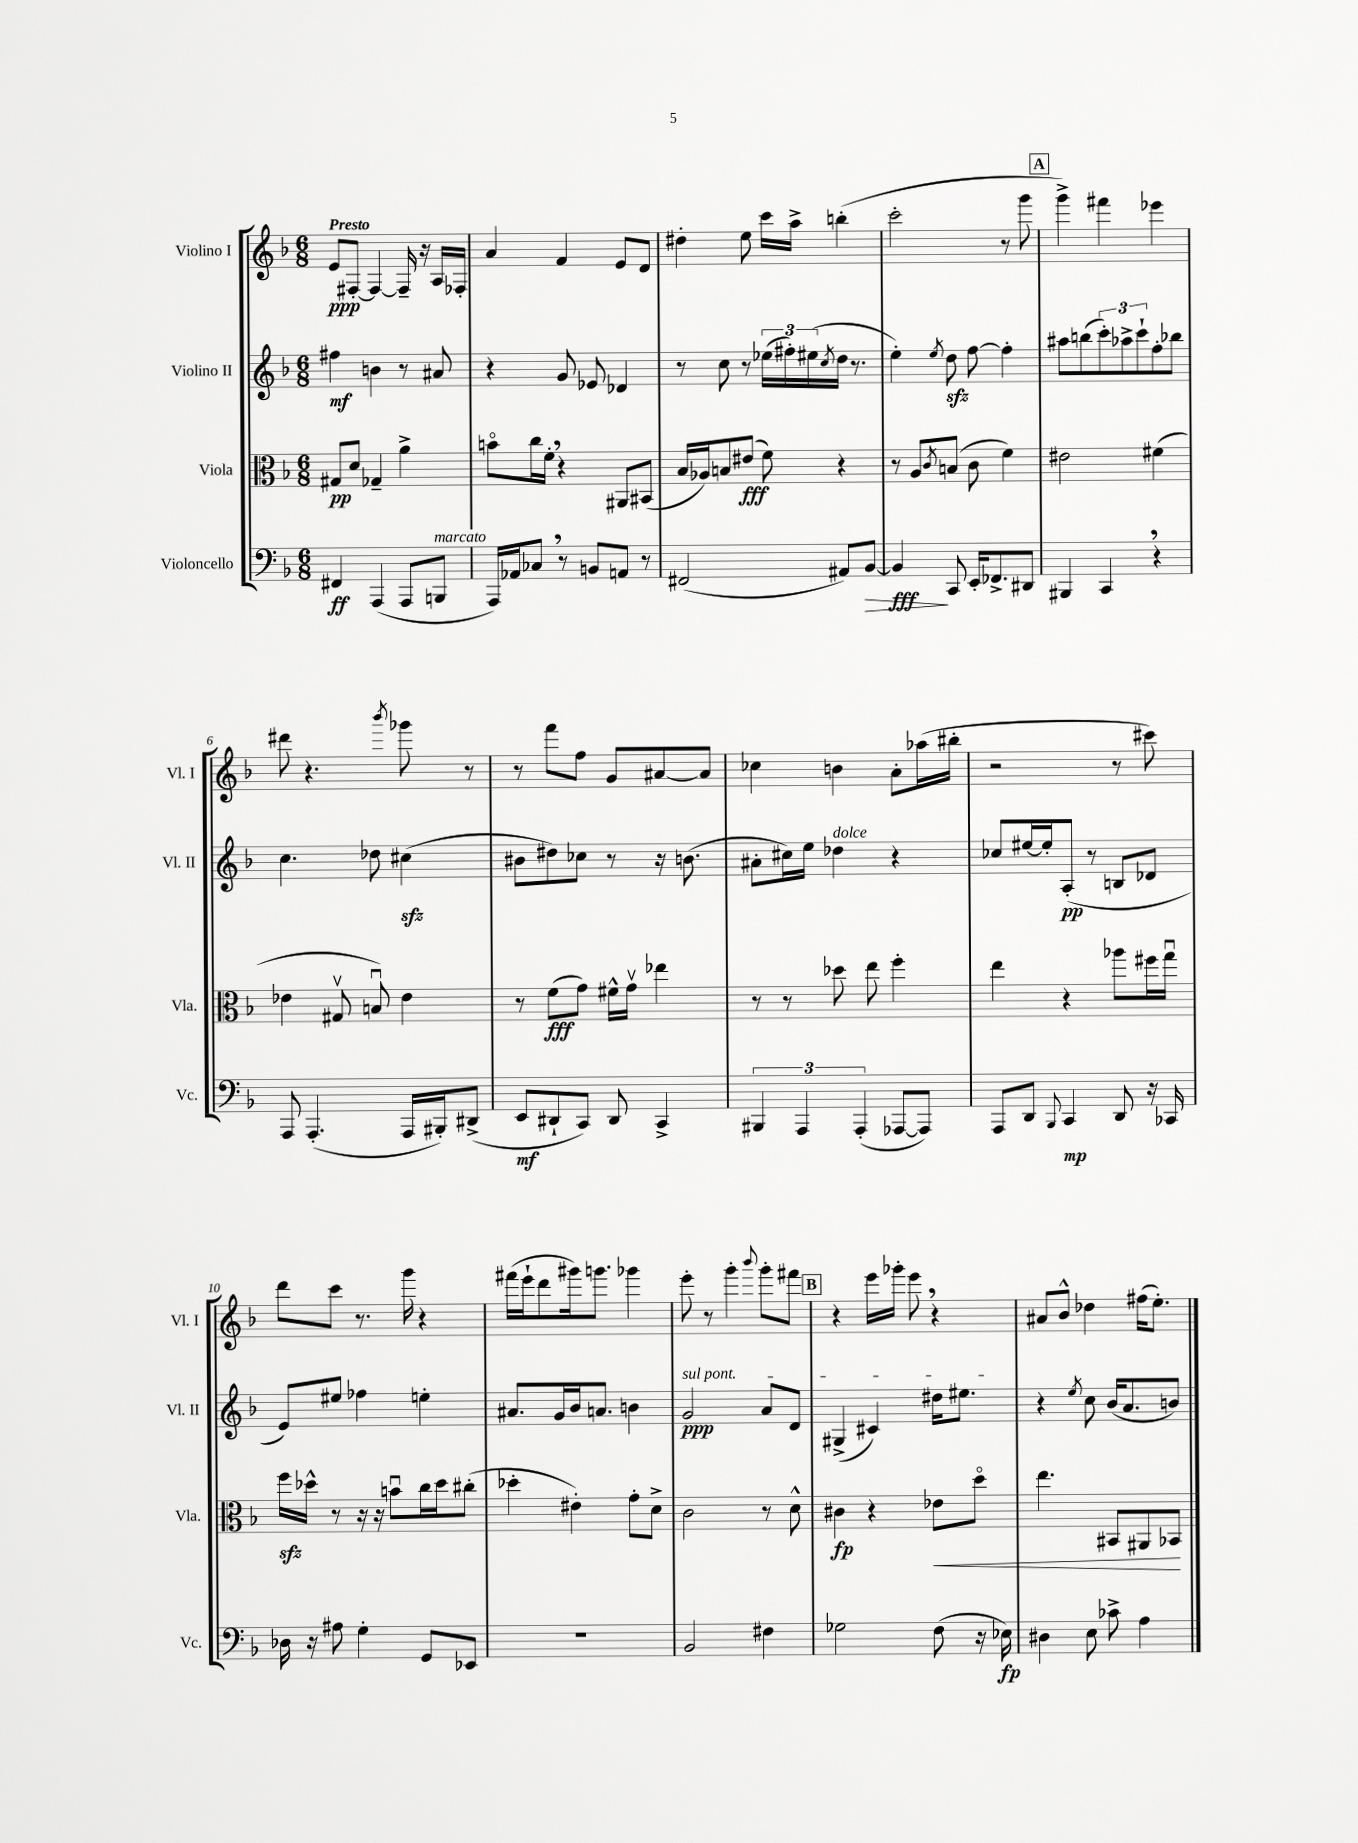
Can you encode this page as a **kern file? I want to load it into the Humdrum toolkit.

**kern	**kern	**kern	**kern
*staff4	*staff3	*staff2	*staff1
*clefF4	*clefC3	*clefG2	*clefG2
*k[b-]	*k[b-]	*k[b-]	*k[b-]
*M6/8	*M6/8	*M6/8	*M6/8
4FF#/	8G#/L	4ff#\	8e/L
.	8d/J	.	[8F#'/J
(4AAA/	4G-~/	4b\	4F#/_
8AAA/L	4a^\	8r	16F#~/]
.	.	.	16r
8BBB/J	.	8a#/	16A/LL
.	.	.	16F-'/JJ
=	=	=	=
16AAA/LL)	8bo\L	4r	4a/
16AA-/J	.	.	.
8C-/J	16cc\L	.	.
.	16f'\JJ	.	.
8r	4r	8g/	4f/
8BB/L	.	8e-/	.
8AA/J	8AA#/L	4d-/	8e/L
8r	(8BB#/J	.	8d/J
=	=	=	=
(2FF#/	16B-/LL	8r	4dd#'\
.	16A-/J)	.	.
.	8B/	8cc\	.
.	(8e#/J	8r	8ee\
.	8f\)	(24ee-\LL	16ccc\LL
.	.	24ff#'\)	.
.	.	.	16aa^\JJ
.	.	(24ee#\	.
.	.	8qcc/	.
8AA#/L)	4r	16dd\JJ	(4bb'\
.	.	8.r	.
[8BB-/J	.	.	.
=	=	=	=
4BB-/]	8r	4ee'\)	2ccc'\
.	8A/L	.	.
.	8qc/	8qee/	.
8CC/	(8B/J	8dd\	.
16EE'/LK	8c\	[8ff\	.
8.FF-^/	.	.	.
.	4f\)	4ff'\]	8r
8DD#/J	.	.	8ggg\
=	=	=	=
4BBB#/	2e#\	8aa#\L	4ggg^\)
.	.	(8bb\	.
4CC/	.	12ccc'\)	4fff#\
.	.	12aa-^\	.
.	.	12ccc`\	.
4r	(4f#\	8ff'\	4eee-\
.	.	8bb-\J	.
=	=	=	=
8AAA/	4e-\	4.cc\	8ddd#\
(4.AAA'/	.	.	4.r
.	8G#v/	.	.
.	8Bu/)	8dd-\	.
.	.	.	8qbbb-/
16AAA/LL	4e-\	(4cc#\	8ggg-\
16BBB#'/J)	.	.	.
(8DD#^/J	.	.	8r
=	=	=	=
8EE/L	8r	8b#\L	8r
8DD#`/	(8f\L	8dd#\)	8fff\L
8CC/J)	8g\J)	8cc-\J	8ff\J
8DD#/	16f#^^\LL	8r	8g/L
.	16gv\JJ	.	.
4CC^/	4ee-\	16r	[8a#/
.	.	(8.b\	.
.	.	.	8a#/]J
=	=	=	=
6BBB#/	8r	8a#'\L	4cc-\
.	8r	16cc#\L)	.
6AAA/	.	.	.
.	.	16ee\JJ	.
.	8dd-\	4dd-\	4b\
(6AAA'/	.	.	.
.	8ee\	.	.
[8AAA-/L	4ff'\	4r	8a'\L
8AAA-/]J)	.	.	(16aa-\L
.	.	.	16bb#'\JJ
=	=	=	=
8AAA/L	4ee\	8cc-/L	2r
8DD/J	.	[16ee#/L	.
.	.	16ee#'/]J	.
8qqBBB-/	.	.	.
4CC/	4r	(8A'/J	.
.	.	8r	.
8DD/	8aa-\L	8B/L	8r
16r	16ff#\L	8d-/J	8ccc#\)
16CC-/	16ggu\JJ	.	.
=	=	=	=
16D-\	16ff\LL	8e/L)	8ddd\L
16r	16dd-^^\JJ	.	.
8A#\	8r	8ee#/J	8ccc\J
4G'\	16r	4ff-\	8.r
.	16r	.	.
.	8bu\L	.	.
.	.	.	16ggg\
8GG/L	16cc\L	4ee'\	4r
.	16dd-\J	.	.
8EE-/J	(8cc#'\J	.	.
=	=	=	=
2.r	4dd-'\	8.a#/L	(16fff#\LL
.	.	.	16eee`\J
.	.	.	8ddd\
.	.	16g/L	.
.	4e#'\)	16b-/J	16ggg#\k)
.	.	8.a/J	8.ggg\J
.	8g'\L	4b\	4ggg-\
.	8d^\J	.	.
=	=	=	=
2BB-/	2c\	2g/	8eee'\
.	.	.	8r
.	.	.	4ggg'\
.	.	.	8qqbbb-/
4F#\	8r	8a/L	8ggg'\L
.	8d^^\	8d/J	8fff#\J
=	=	=	=
2G-\	4c#\	(4G#^/	4r
.	4r	4c#/)	16eee\LL
.	.	.	16ggg-'\JJ
.	.	.	8eee\
(8F\	8e-\L	16dd#\LK	4r
.	.	8.ee#\J	.
16r	8ddo\J	.	.
16E-\)	.	.	.
=	=	=	=
4D#\	4.ee\	4r	8a#/L
.	.	.	8b-^^/J
.	.	8qee/	.
8E\	.	8cc\	4dd-\
8c-^\	8BB#/L	(16b-/LK	.
.	.	8.a/	.
4A\	8AA#/	.	(16ff#\LK
.	.	.	8.ee'\J)
.	8BB-/J	8b/J)	.
==	==	==	==
*-	*-	*-	*-
